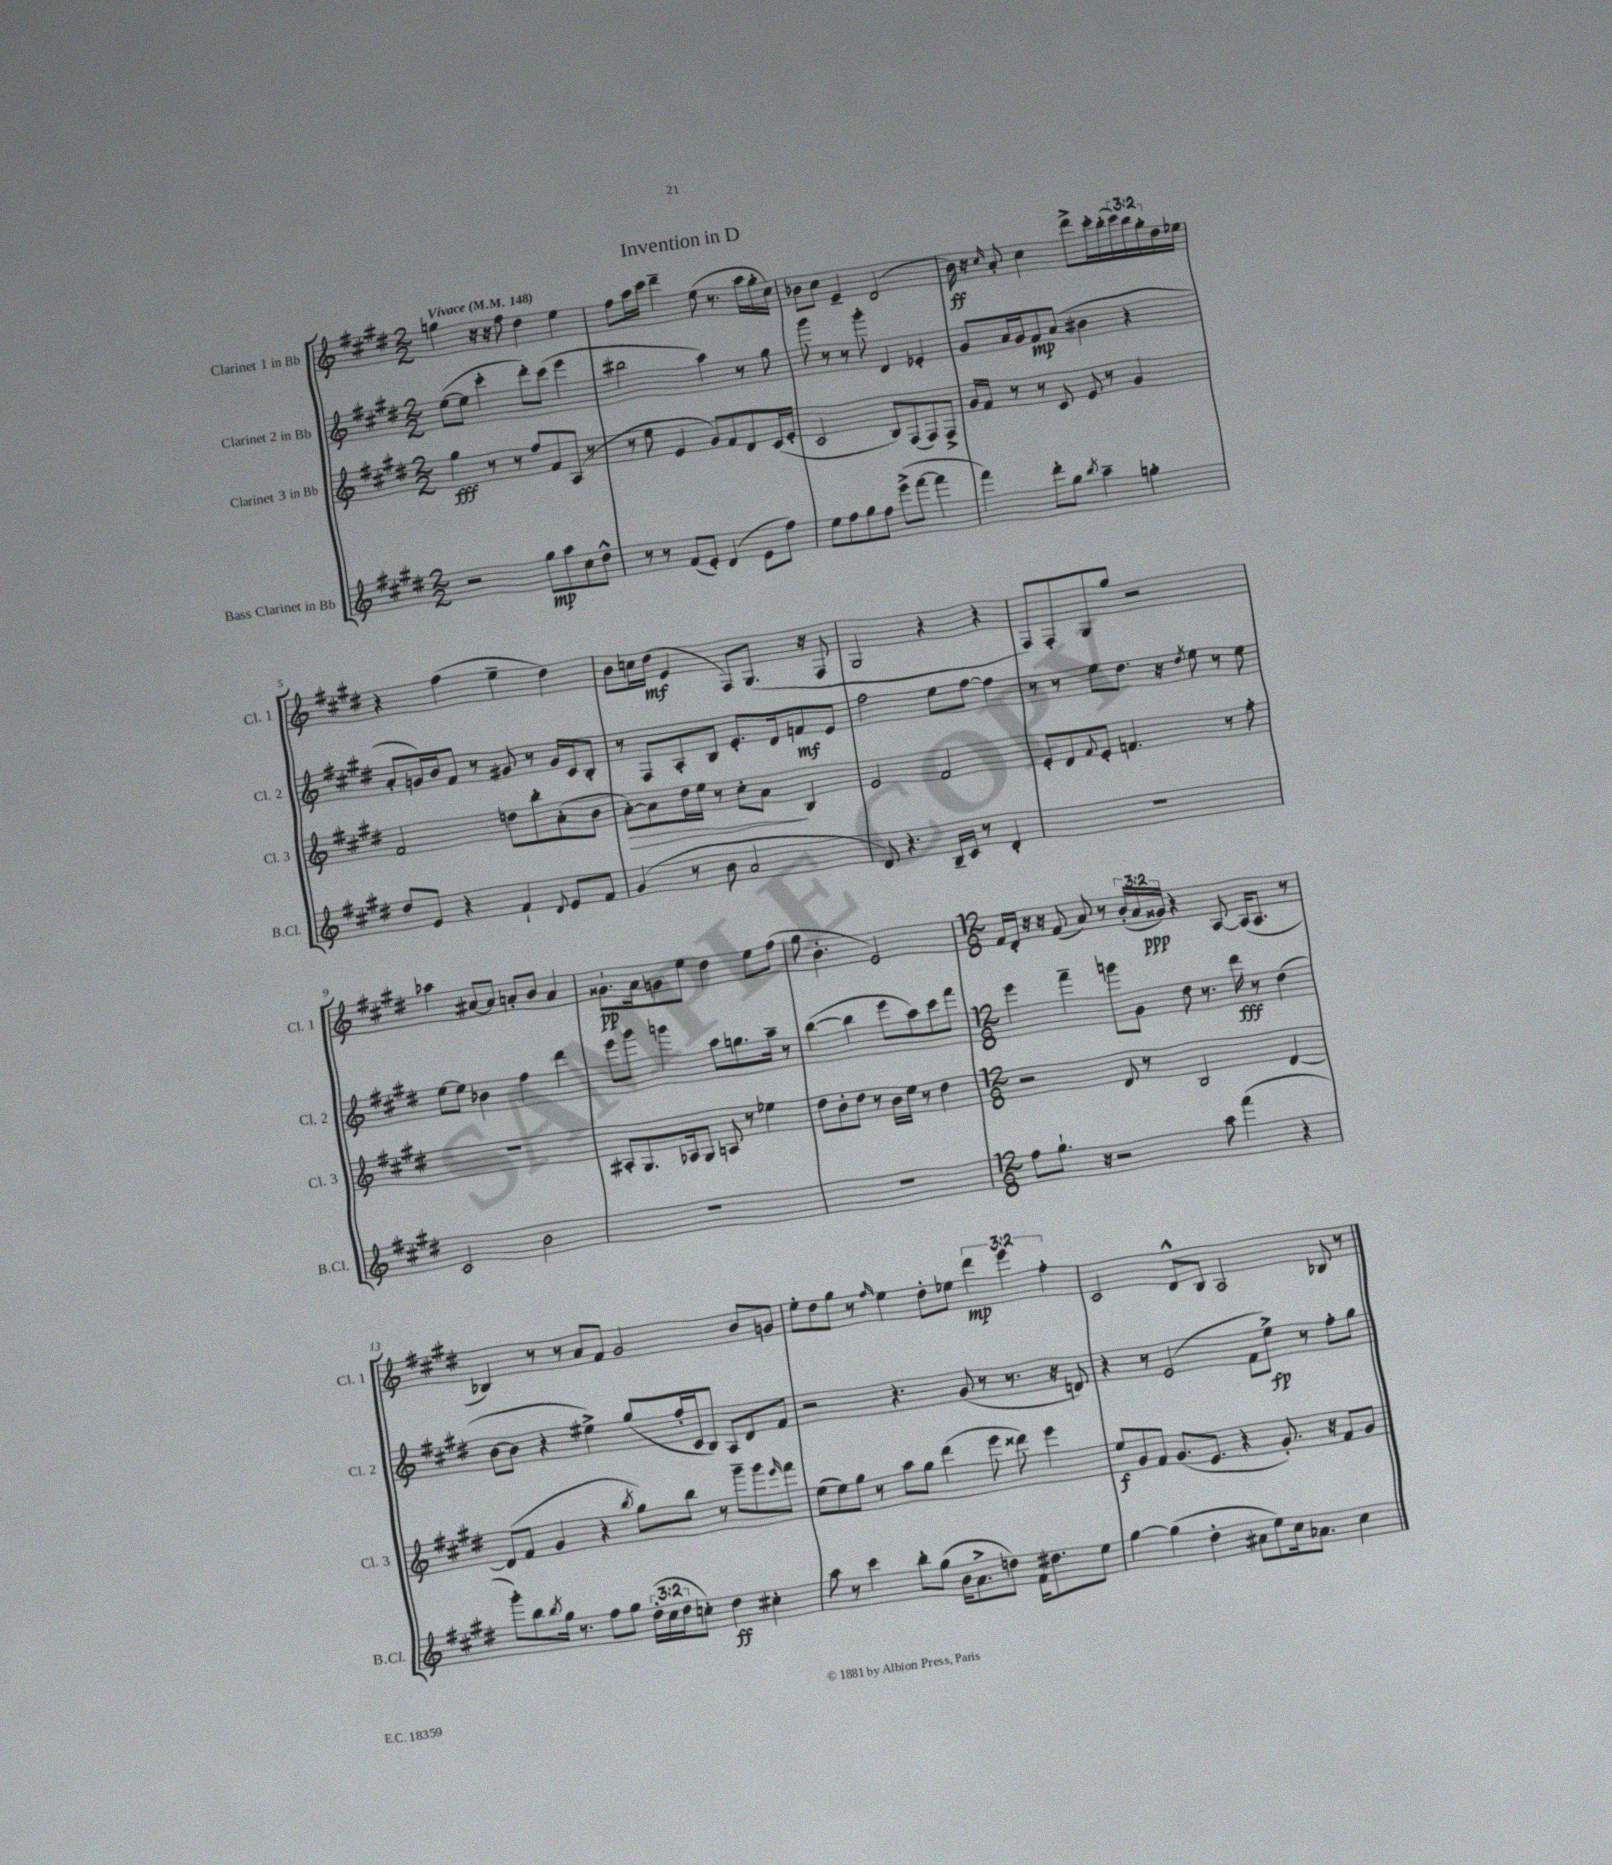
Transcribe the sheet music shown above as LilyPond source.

\header { title = "Invention in D" }
<<
\new StaffGroup <<
\new Staff = "s0" \with { instrumentName = "Clarinet 1 in Bb" shortInstrumentName = "Cl. 1" } {
    \clef treble \key e \major \numericTimeSignature \time 2/2 \override Staff.TupletNumber.text = #tuplet-number::calc-fraction-text \tempo "Vivace" 4 = 148
    g''4 r16 r16 fis''8 dis''4 e''4 |
    fis''8 a''16 cis'''16 dis'''4-- e''8( r8. a''16 gis''16-. cis''16) |
    bes'8 cis''8 e'4-- dis'2( |
    b'16\ff) r16 \grace { cis''16 } a'8-. cis''4 dis'''8-> cis'''16-. b''16-.( \tuplet 3/2 { cis'''16) b''16 gis''16-. } dis''16 ees''16 |
    r4 fis''4( e''4-- dis''4) |
    b'8 c''16 dis''16\mf( e'4 fis8) gis8.( r16 fis8 |
    gis2 r4 r4 |
    fis8) fis8-. gis8 gis''8 r2 |
    aes''4 ais'8~ ais'8 a'8-. b'8 a'4 |
    gisis'8.-!\pp a'16 g'8 e''8 dis''4 e''8 fis''8( |
    gis''8 b'4.-. e'2) |
    \numericTimeSignature \time 12/8 fis'16 dis'16-. r16 r16 fis'8( a'8) r8 \tuplet 3/2 { b'16-.( a'16 gisis'16\ppp) } r4 a8~ a16( a8. r8 |
    bes4) r8 r8 a'8 fis'8 gis'2 b'8 g'8 |
    e''8-. dis''8 gis''8 r8 \grace { fis''16 } e''4 dis''8-. ees''8 \tuplet 3/2 { dis'''4\mp e'''4 fis''4-. } |
    cis'2 dis'8-^ b8 a2 bes8 r8 \bar "|." |
}
\new Staff = "s1" \with { instrumentName = "Clarinet 2 in Bb" shortInstrumentName = "Cl. 2" } {
    \clef treble \key e \major \numericTimeSignature \time 2/2
    e''8~( e''8 cis'''4-. dis'''8-.) cis'''8( e'''4 |
    bis''2 a''4) r8 gis''8 |
    gis'''8 r8 r8 gis'''8-. dis'4 ees'4-. |
    gis'8 a'16 gis'16 fis'8\mp a'8( bis'4 r4 |
    a'8-. g'16) b'16 fis'8 r8 gis'8 r8 gis'16 cis'16 b8-. |
    r8 fis8 a8-. b8 e'8.-. dis'16 f'8\mf e'8 |
    fis''2 e''8 fis''8~ fis''4 |
    r8 r8 e''8 dis''8. r16 \acciaccatura { dis''8 } e''8 r8 e''8 |
    e''8~ e''8 bes'4 fis''4 dis'''4 |
    e'''8 gis'''8 g'''4 a''8 g''8. a''16-- r8 |
    b''4~( b''4 e'''8 a''8) cis'''8 fis'''8 |
    \numericTimeSignature \time 12/8 e'''4 fis'''4-- g'''8 gis'8 dis''8 r8. dis'''16\fff r8 dis''4( |
    b'8~ b'8 r4 eis''4->) gis''8( fis''16-. cis'16 b8) a8 dis'8 fis'8 |
    r2 r4. gis'8( r8 r8. r16 d'8) |
    r4 r8 e'2( fis'8 e''8->\fp) r8 fis''8-. gis''8 \bar "|." |
}
\new Staff = "s2" \with { instrumentName = "Clarinet 3 in Bb" shortInstrumentName = "Cl. 3" } {
    \clef treble \key e \major \numericTimeSignature \time 2/2
    gis''4\fff r8 r8 fis''8 fis'8 a8( r8 |
    r8 e''8 e'4 gis'8) fis'8 dis'8 cis'16( e'16-. |
    cis'2 b8) fis8( fis8) fis8-> |
    gis'16 fis'16 r8 r8 cis'8 e'8 r8 gis'4 |
    fis'2 d''8 b''8-. a'8-.( b'8 |
    a'8~-.\>) a'8 dis''16 e''16 r8 cis''8-. a'8\! b4 |
    e'2 fis'2 |
    e'8-. dis'8 \appoggiatura { fis'8 } e'8-. f'4. r8 fis''8-. |
    R1 |
    ais8-. gis8. aes16 gis8 a8 r8 ees''4 |
    dis''8 b'8-. dis''8 r8 b'16 e''16 r8 dis''4 |
    \numericTimeSignature \time 12/8 r2 dis'8 r8 b2 dis'4~ |
    dis'8( fis'8 gis'4 r4 \acciaccatura { b''8 } gis''8) b''8 r8 gis'''8-- gis'''8 \grace { e'''16 } fis'''8 |
    e''8( e''8) gis''8 r8 a''8 gis''8 dis'''4( e'''8 disis'''8) e'''4 |
    e''8\f gis'8 fis'8 gis'8.( e'8. r4 gis'8.-.) r16 fis'8 gis'8 \bar "|." |
}
\new Staff = "s3" \with { instrumentName = "Bass Clarinet in Bb" shortInstrumentName = "B.Cl." } {
    \clef treble \key e \major \numericTimeSignature \time 2/2 \override Staff.TupletNumber.text = #tuplet-number::calc-fraction-text
    r2 gis''8\mp a''8 cis''8 dis''8-^ |
    r8 r8 fis'8( e'8-.) dis'4( e'8 fis''8) |
    e''8 fis''8 gis''8 fis''8 e'''8->( fis'''8~ fis'''4 |
    fis'''4) dis'''8-. gis''8 \acciaccatura { b''8 } a''4-- g''4-. |
    dis''8 e'8 r4 fis'4-! \appoggiatura { dis'8 } e'8 fis'8 |
    gis'4( r8 b'8 a'2 |
    dis'8) r4. b16-- cis'16 r8 dis'4-. |
    R1 |
    cis'2 b'2 |
    R1 |
    R1 |
    \numericTimeSignature \time 12/8 fis''8 gis''8.-! r16 r2 a''8 fis'''4( r4 |
    gis'''8-.) b''8 \acciaccatura { b''8 } gis''16 r8. fis''8 gis''8 \tuplet 3/2 { dis''16-.( cis''16 dis''16 } c''8-.) dis''4\ff cis''4-. |
    a''8 r8 cis'''4 b''8-. gis''8( b'16 a'8.-> d''8) fis'16 dis''8. e''8 |
    gis''4~ gis''4( dis''4-. ais'8 e''8) cis''16 aes'8. cis''4 \bar "|." |
}
>>
>>
